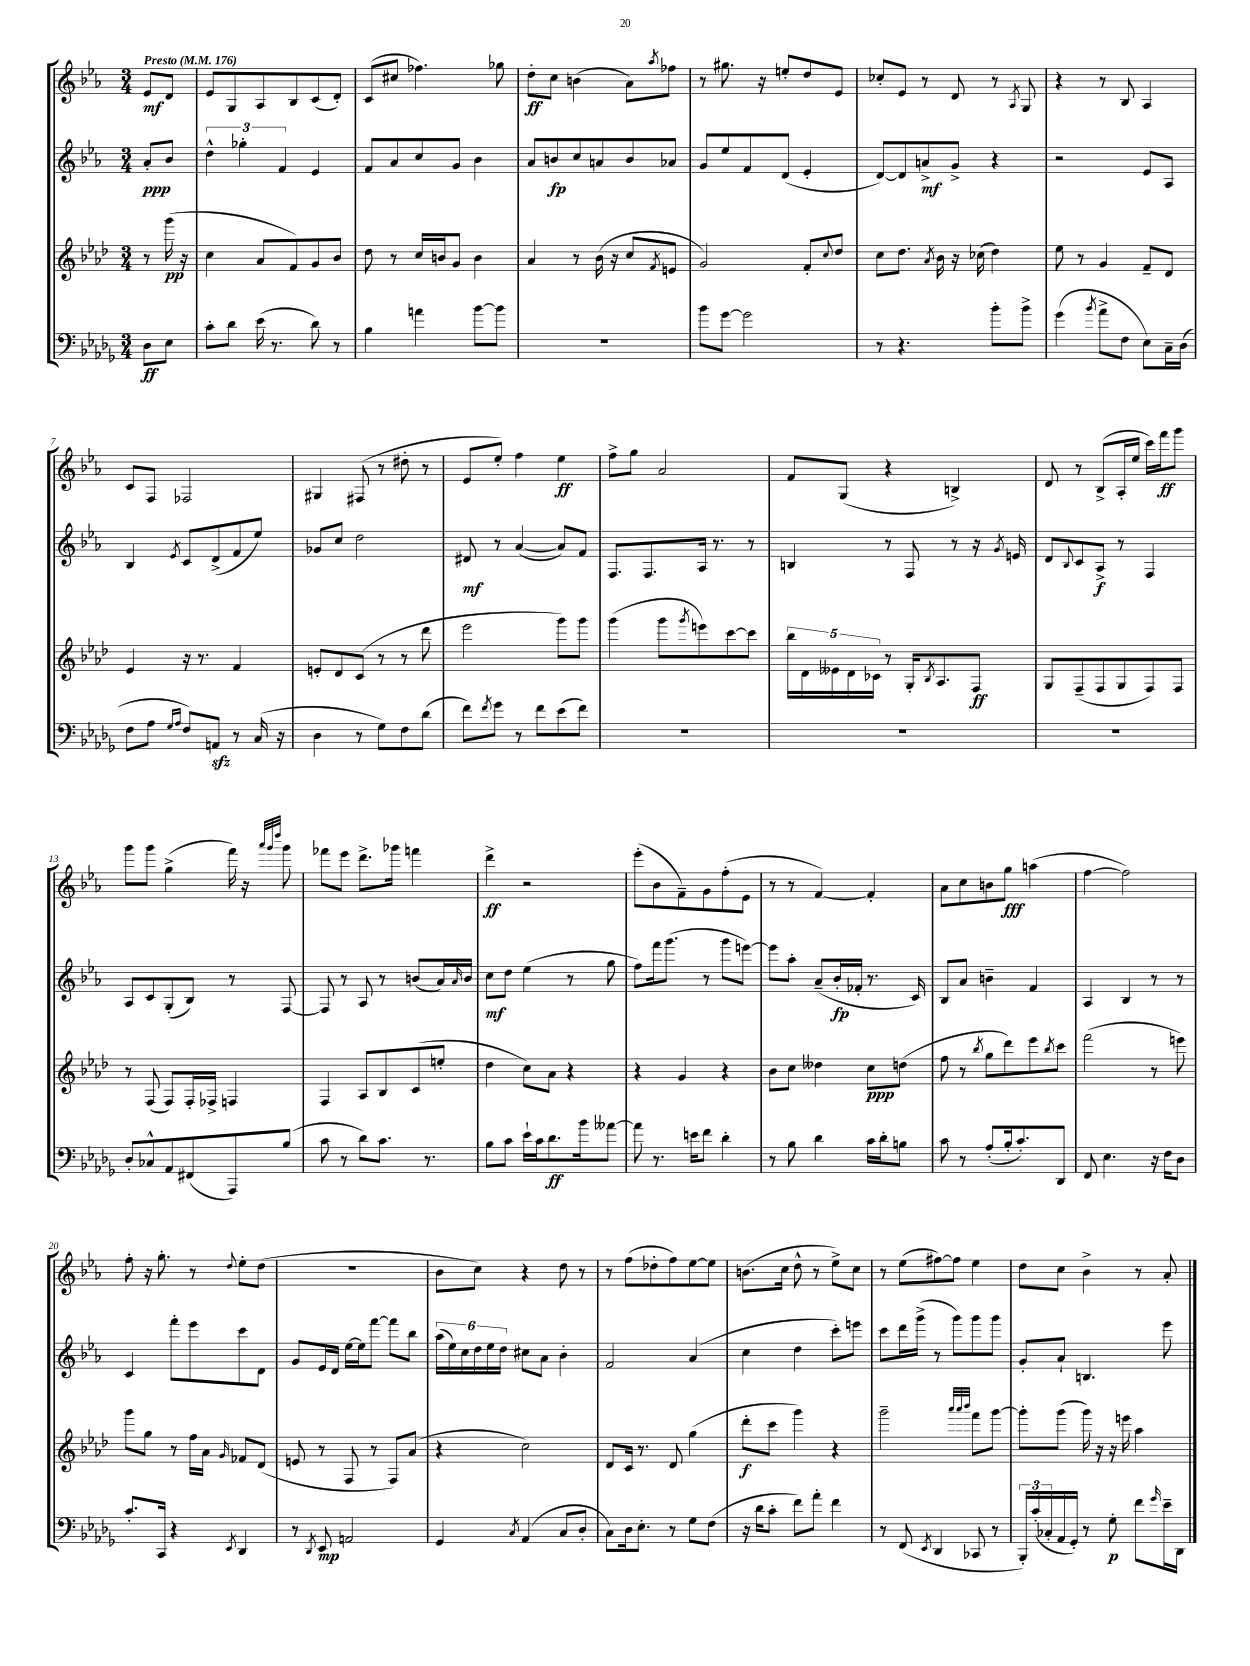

**kern	**dynam	**kern	**dynam	**kern	**dynam	**kern	**dynam
*part4	*part4	*part3	*part3	*part2	*part2	*part1	*part1
*staff4	*staff4	*staff3	*staff3	*staff2	*staff2	*staff1	*staff1
*clefF4	*	*clefG2	*	*clefG2	*	*clefG2	*
*k[b-e-a-d-g-]	*	*k[b-e-a-d-]	*	*k[b-e-a-]	*	*k[b-e-a-]	*
*M3/4	*	*M3/4	*	*M3/4	*	*M3/4	*
*MM176	*	*MM176	*	*MM176	*	*MM176	*
=	=	=	=	=	=	=	=
!	!	!	!	!	!	!LO:TX:a:B:t=Presto	!
8D-\L	ff	8r	.	8a-'/L	ppp	8e-/L	mf
8E-\J	.	(16ggg\	pp	8b-/J	.	8d/J	.
.	.	16r	.	.	.	.	.
=1	=1	=1	=1	=1	=1	=1	=1
8c'\L	.	4cc\	.	6dd^^\	.	8e-/L	.
8d-\J	.	.	.	.	.	8G/	.
.	.	.	.	6gg-X'\	.	.	.
(16e-\	.	8a-/L	.	.	.	8A-/	.
8.r	.	.	.	.	.	.	.
.	.	.	.	6f/	.	.	.
.	.	8f/)	.	.	.	8B-/	.
8d-\)	.	8g/	.	4e-/	.	(8c/	.
8r	.	8b-/J	.	.	.	8d'/J)	.
=2	=2	=2	=2	=2	=2	=2	=2
4B-\	.	8dd-\	.	8f/L	.	(8c/L	.
.	.	8r	.	8a-/	.	8cc#X/J	.
4an\	.	16cc/LL	.	8cc/	.	4.ff-X\)	.
.	.	16bn/J	.	.	.	.	.
.	.	8g/J	.	8g/J	.	.	.
[8b-\L	.	4b\	.	4b-\	.	.	.
8b-\J]	.	.	.	.	.	8gg-X\	.
=3	=3	=3	=3	=3	=3	=3	=3
2.r	.	4a-/	.	8a-/L	.	8dd'\L	ff
.	.	.	.	8bn/	fp	8cc\J	.
.	.	8r	.	8cc/	.	(4bn\	.
.	.	(16b-\	.	8an/	.	.	.
.	.	16r	.	.	.	.	.
.	.	8cc/L	.	8b/	.	8a-\L)	.
.	.	8qf/	.	.	.	8qaa-/	.
.	.	8en/J	.	8a-X/J	.	8ff-X\J	.
=4	=4	=4	=4	=4	=4	=4	=4
8b-\L	.	2g/)	.	8g/L	.	8r	.
[8g-\J	.	.	.	8ee-/	.	8.gg#X\	.
2g-\]	.	.	.	8f/	.	.	.
.	.	.	.	.	.	16r	.
.	.	.	.	(8d/J	.	8een'/L	.
.	.	8f'/L	.	4e-'/	.	8dd/	.
.	.	8qqcc/	.	.	.	.	.
.	.	8dd-/J	.	.	.	8e-/J	.
=5	=5	=5	=5	=5	=5	=5	=5
8r	.	8cc\L	.	[8d/L)	.	8cc-X'/L	.
4.r	.	8.dd-\J	.	8d/]	.	8e-/J	.
.	.	.	.	8an^/	mf	8r	.
.	.	8qa-/	.	.	.	.	.
.	.	16b-\	.	.	.	.	.
.	.	16r	.	8g^/J	.	8d/	.
.	.	(16cc-X\	.	.	.	.	.
8b-'\L	.	4dd-\)	.	4r	.	8r	.
.	.	.	.	.	.	8qA-/	.
8b-^\J	.	.	.	.	.	8G/	.
=6	=6	=6	=6	=6	=6	=6	=6
(4g-\	.	8ee-\	.	2r	.	4r	.
.	.	8r	.	.	.	.	.
8qb-/	.	.	.	.	.	.	.
8a-^\L	.	4g/	.	.	.	8r	.
8F\J	.	.	.	.	.	8B-/	.
8E-\L)	.	8f~/L	.	8e-/L	.	4A-/	.
16C~\L	.	8d-/J	.	8A-/J	.	.	.
(16D-\JJ	.	.	.	.	.	.	.
!!LO:LB:g=z
=7	=7	=7	=7	=7	=7	=7	=7
8F\L	.	4e-/	.	4B-/	.	8c/L	.
8A-\J	.	.	.	.	.	8F/J	.
16qqG-/LL	.	.	.	.	.	.	.
16qqA-/JJ	.	.	.	8qe-/	.	.	.
8F/L)	.	16r	.	8c/L	.	2F-X/	.
.	.	8.r	.	.	.	.	.
8AAnzz/J	.	.	.	(8d^/	.	.	.
8r	.	4f/	.	8f/	.	.	.
(16C/	.	.	.	8ee-/J)	.	.	.
16r	.	.	.	.	.	.	.
=8	=8	=8	=8	=8	=8	=8	=8
4D-\	.	8en'/L	.	8g-X/L	.	4G#X/	.
.	.	8d-/	.	8cc/J	.	.	.
8r	.	(8c/J	.	2dd\	.	(8F#X/	.
8G-\L)	.	8r	.	.	.	8r	.
8F\	.	8r	.	.	.	8dd#X'\	.
(8d-\J	.	8ddd-\	.	.	.	8r	.
=9	=9	=9	=9	=9	=9	=9	=9
8f\L)	.	2eee-\	.	8d#X/	mf	8e-/L	.
8qf/	.	.	.	.	.	.	.
8g-\J	.	.	.	8r	.	8ee-'/J)	.
8r	.	.	.	([4a-/	.	4ff\	.
8f\L	.	.	.	.	.	.	.
(8e-\	.	8ggg\L)	.	8a-/L])	.	4ee-\	ff
8f\J)	.	8ggg\J	.	8f/J	.	.	.
=10	=10	=10	=10	=10	=10	=10	=10
2.r	.	(4ggg\	.	8.F/L	.	8ff^\L	.
.	.	.	.	.	.	8gg\J	.
.	.	.	.	8.F/	.	.	.
.	.	8ggg\L	.	.	.	2a-/	.
.	.	8qggg/	.	.	.	.	.
.	.	8eeen\)	.	16A-/Jk	.	.	.
.	.	.	.	8.r	.	.	.
.	.	[8ccc\	.	.	.	.	.
.	.	8ccc\J]	.	8r	.	.	.
=11	=11	=11	=11	=11	=11	=11	=11
2.r	.	20bb-\LL	.	4Bn/	.	8f/L	.
.	.	20d-\	.	.	.	.	.
.	.	20e--X\	.	.	.	.	.
.	.	.	.	.	.	(8G/J	.
.	.	20d-\	.	.	.	.	.
.	.	20c-X\JJ	.	.	.	.	.
.	.	8r	.	8r	.	4r	.
.	.	16G'/KL	.	8F/	.	.	.
.	.	8qB-/	.	.	.	.	.
.	.	8.A-/	.	.	.	.	.
.	.	.	.	8r	.	4Bn^/)	.
.	.	8F/J	ff	16r	.	.	.
.	.	.	.	8qg/	.	.	.
.	.	.	.	16en/	.	.	.
=12	=12	=12	=12	=12	=12	=12	=12
2.r	.	8G/L	.	8d/L	.	8d/	.
.	.	.	.	8qqB-/	.	.	.
.	.	(8F~/	.	8c/	.	8r	.
.	.	8F/	.	8A-^/J	f	(8B-^/L	.
.	.	8G/	.	8r	.	16A-'/L	.
.	.	.	.	.	.	16ee-/JJ	.
.	.	8F/)	.	4F/	.	16ccc\LL)	.
.	.	.	.	.	.	16fff\J	ff
.	.	8F/J	.	.	.	8ggg\J	.
!!LO:LB:g=z
=13	=13	=13	=13	=13	=13	=13	=13
8D-'/L	.	8r	.	8A-/L	.	8ggg\L	.
8C-X^^/	.	(8F/	.	8c/	.	8ggg\J	.
8AA-/	.	8F/L)	.	(8G'/	.	(4gg^\	.
(8FF#X/	.	16F'/L	.	8B-/J)	.	.	.
.	.	16F-X^/JJ	.	.	.	.	.
8AAA-/)	.	4Fn/	.	8r	.	16fff\)	.
.	.	.	.	.	.	16r	.
.	.	.	.	.	.	32qqaaa-/LLL	.
.	.	.	.	.	.	32qqggg/	.
.	.	.	.	.	.	32qqdddd/JJJ	.
(8B-/J	.	.	.	[8F/	.	8ggg\	.
=14	=14	=14	=14	=14	=14	=14	=14
8c\	.	4F/	.	8F/]	.	8fff-X\L	.
8r	.	.	.	8r	.	8eee-\J	.
8d-\L)	.	8A-/L	.	8A-/	.	8.ddd^\L	.
8.c\J	.	8B-/	.	8r	.	.	.
.	.	.	.	.	.	16ggg-X\Jk	.
.	.	(8c/	.	(8bn/L	.	4fffn\	.
8.r	.	.	.	.	.	.	.
.	.	8een'/J	.	16a-/L)	.	.	.
.	.	.	.	16qqa-/	.	.	.
.	.	.	.	16b/JJ	.	.	.
=15	=15	=15	=15	=15	=15	=15	=15
8B-\L	.	4dd-\	.	8cc\L	mf	4ddd^\	ff
8c\J	.	.	.	8dd\J	.	.	.
16e-`\LL	.	8cc\L)	.	(4ee-\	.	2r	.
16c\J	.	.	.	.	.	.	.
8.d-\	ff	8a-\J	.	.	.	.	.
.	.	4r	.	8r	.	.	.
16b-\k	.	.	.	.	.	.	.
[8a--X\J	.	.	.	8gg\	.	.	.
=16	=16	=16	=16	=16	=16	=16	=16
8a--\]	.	4r	.	8ff\L)	.	(8eee-'\L	.
8.r	.	.	.	16fff\k	.	8b-\	.
.	.	.	.	(8.ggg\J	.	.	.
.	.	4g/	.	.	.	8f~\)	.
16en\KL	.	.	.	.	.	.	.
8f\J	.	.	.	8r	.	8g\	.
4d-'\	.	4r	.	8ggg\L	.	(8ff'\	.
.	.	.	.	[8eeen\J)	.	8e-\J	.
=17	=17	=17	=17	=17	=17	=17	=17
8r	.	8b-\L	.	8eee\L]	.	8r	.
8B-\	.	8cc\J	.	8aa-'\J	.	8r	.
4d-\	.	4dd--X\	.	(8a-~/L	.	[4f/)	.
.	.	.	.	16b-'/L	fp	.	.
.	.	.	.	16f-X'/JJ	.	.	.
16c\LL	.	8cc\L	ppp	8.r	.	4f'/]	.
16d-'\J	.	.	.	.	.	.	.
8Bn\J	.	(8ddn\J	.	.	.	.	.
.	.	.	.	16c/)	.	.	.
=18	=18	=18	=18	=18	=18	=18	=18
8c\	.	8ff\	.	8B-/L	.	8a-\L	.
8r	.	8r	.	8a-/J	.	8cc\	.
.	.	8qbb-/	.	.	.	.	.
(8A-'/L	.	8gg\L	.	4bn~\	.	8bn\	.
16B-'/k	.	8ddd-\)	.	.	.	8gg\J	fff
8.c'/)	.	.	.	.	.	.	.
.	.	8eee-\	.	4f/	.	(4aan\	.
.	.	8qbb-/	.	.	.	.	.
8DD-/J	.	8ccc\J	.	.	.	.	.
=19	=19	=19	=19	=19	=19	=19	=19
8FF/	.	(2fff\	.	4A-/	.	[4ff\	.
4.E-\	.	.	.	.	.	.	.
.	.	.	.	4B-/	.	2ff\])	.
16r	.	8r	.	8r	.	.	.
16F\KL	.	.	.	.	.	.	.
8D-\J	.	8eeen\)	.	8r	.	.	.
!!LO:LB:g=z
=20	=20	=20	=20	=20	=20	=20	=20
8.c'/L	.	8ggg\L	.	4c/	.	8ff'\	.
.	.	8gg\J	.	.	.	16r	.
16CC/Jk	.	.	.	.	.	8.gg'\	.
4r	.	8r	.	8fff'\L	.	.	.
.	.	16ff\LL	.	8eee-\	.	8r	.
.	.	16a-\JJ	.	.	.	.	.
8qEE-/	.	16qqg/	.	.	.	8qqdd/	.
4DD-/	.	8f-X/L	.	8ccc\	.	8ee-'\L	.
.	.	(8d-/J	.	8d\J	.	(8dd\J	.
=21	=21	=21	=21	=21	=21	=21	=21
8r	.	8en/	.	8g/L	.	2.r	.
8qDD-/	.	.	.	.	.	.	.
8EE-/	mp	8r	.	16e-/L	.	.	.
.	.	.	.	16d/JJ	.	.	.
2AAn/	.	8F/	.	[16ee-\LL	.	.	.
.	.	.	.	16ee-\J]	.	.	.
.	.	8r	.	[8fff\J	.	.	.
.	.	8F/L)	.	8fff\L]	.	.	.
.	.	(8a-/J	.	8bb-\J	.	.	.
=22	=22	=22	=22	=22	=22	=22	=22
4GG-/	.	4r	.	(24aa-\LL	.	8b-\L	.
.	.	.	.	24ee-\)	.	.	.
.	.	.	.	24cc\	.	.	.
.	.	.	.	24dd\	.	8cc\J)	.
.	.	.	.	24ee-\	.	.	.
.	.	.	.	24dd\JJ	.	.	.
8qC/	.	.	.	.	.	.	.
(4AA-/	.	2cc\)	.	8cc#X\L	.	4r	.
.	.	.	.	8a-\J	.	.	.
8C/L	.	.	.	4b-'\	.	8dd\	.
8D-'/J	.	.	.	.	.	8r	.
=23	=23	=23	=23	=23	=23	=23	=23
8C\L)	.	8d-/L	.	2f/	.	8r	.
16D-\k	.	16c/Jk	.	.	.	(8ff\L	.
8.E-'\J	.	8.r	.	.	.	.	.
.	.	.	.	.	.	8dd-X'\	.
8r	.	8d-/	.	.	.	8ff\)	.
8G-\L	.	(4gg\	.	(4a-/	.	[8ee-\	.
(8F\J	.	.	.	.	.	8ee-\J]	.
=24	=24	=24	=24	=24	=24	=24	=24
16r	.	8ddd-'\L	f	4cc\	.	(8.bn\L	.
16d-\KL	.	.	.	.	.	.	.
8c'\J	.	8ccc\J	.	.	.	.	.
.	.	.	.	.	.	16cc\Jk	.
8f\L)	.	4ggg\)	.	4dd\	.	8dd^^\	.
8a-'\J	.	.	.	.	.	8r	.
4f\	.	4r	.	8ccc'\L)	.	8ee-^\L)	.
.	.	.	.	8eeen\J	.	8cc\J	.
=25	=25	=25	=25	=25	=25	=25	=25
8r	.	2ggg~\	.	8ccc\L	.	8r	.
(8FF/	.	.	.	16ddd\L	.	(8ee-\L	.
.	.	.	.	(16ggg^\JJ	.	.	.
8qEE-/	.	.	.	.	.	.	.
4DD-/	.	.	.	8r	.	[8ff#X\)	.
.	.	.	.	8ggg\L)	.	8ff#\J]	.
.	.	32qqaaa-/LLL	.	.	.	.	.
.	.	32qqaaa-/	.	.	.	.	.
.	.	32qqbbb-/JJJ	.	.	.	.	.
8CC-X/	.	8fff\L	.	8ggg\	.	4ee-\	.
8r	.	[8ggg\J	.	8ggg\J	.	.	.
=26	=26	=26	=26	=26	=26	=26	=26
24BBB-'/LL)	.	8ggg'\L]	.	8g'/L	.	8dd\L	.
(24c'/	.	.	.	.	.	.	.
24C-X'/	.	.	.	.	.	.	.
16AA-/	.	(8ggg\J	.	8a-`/J	.	8cc\J	.
16GG-'/JJ)	.	.	.	.	.	.	.
8r	.	16ggg\)	.	4.Bn/	.	4b-^\	.
.	.	16r	.	.	.	.	.
8G-'\	p	16r	.	.	.	.	.
.	.	16eeen\	.	.	.	.	.
8f\L	.	4aa-\	.	.	.	8r	.
16qqg-/	.	.	.	.	.	.	.
16e-~\L	.	.	.	8eee-\	.	8a-'/	.
16DD-\JJ	.	.	.	.	.	.	.
==	==	==	==	==	==	==	==
*-	*-	*-	*-	*-	*-	*-	*-
